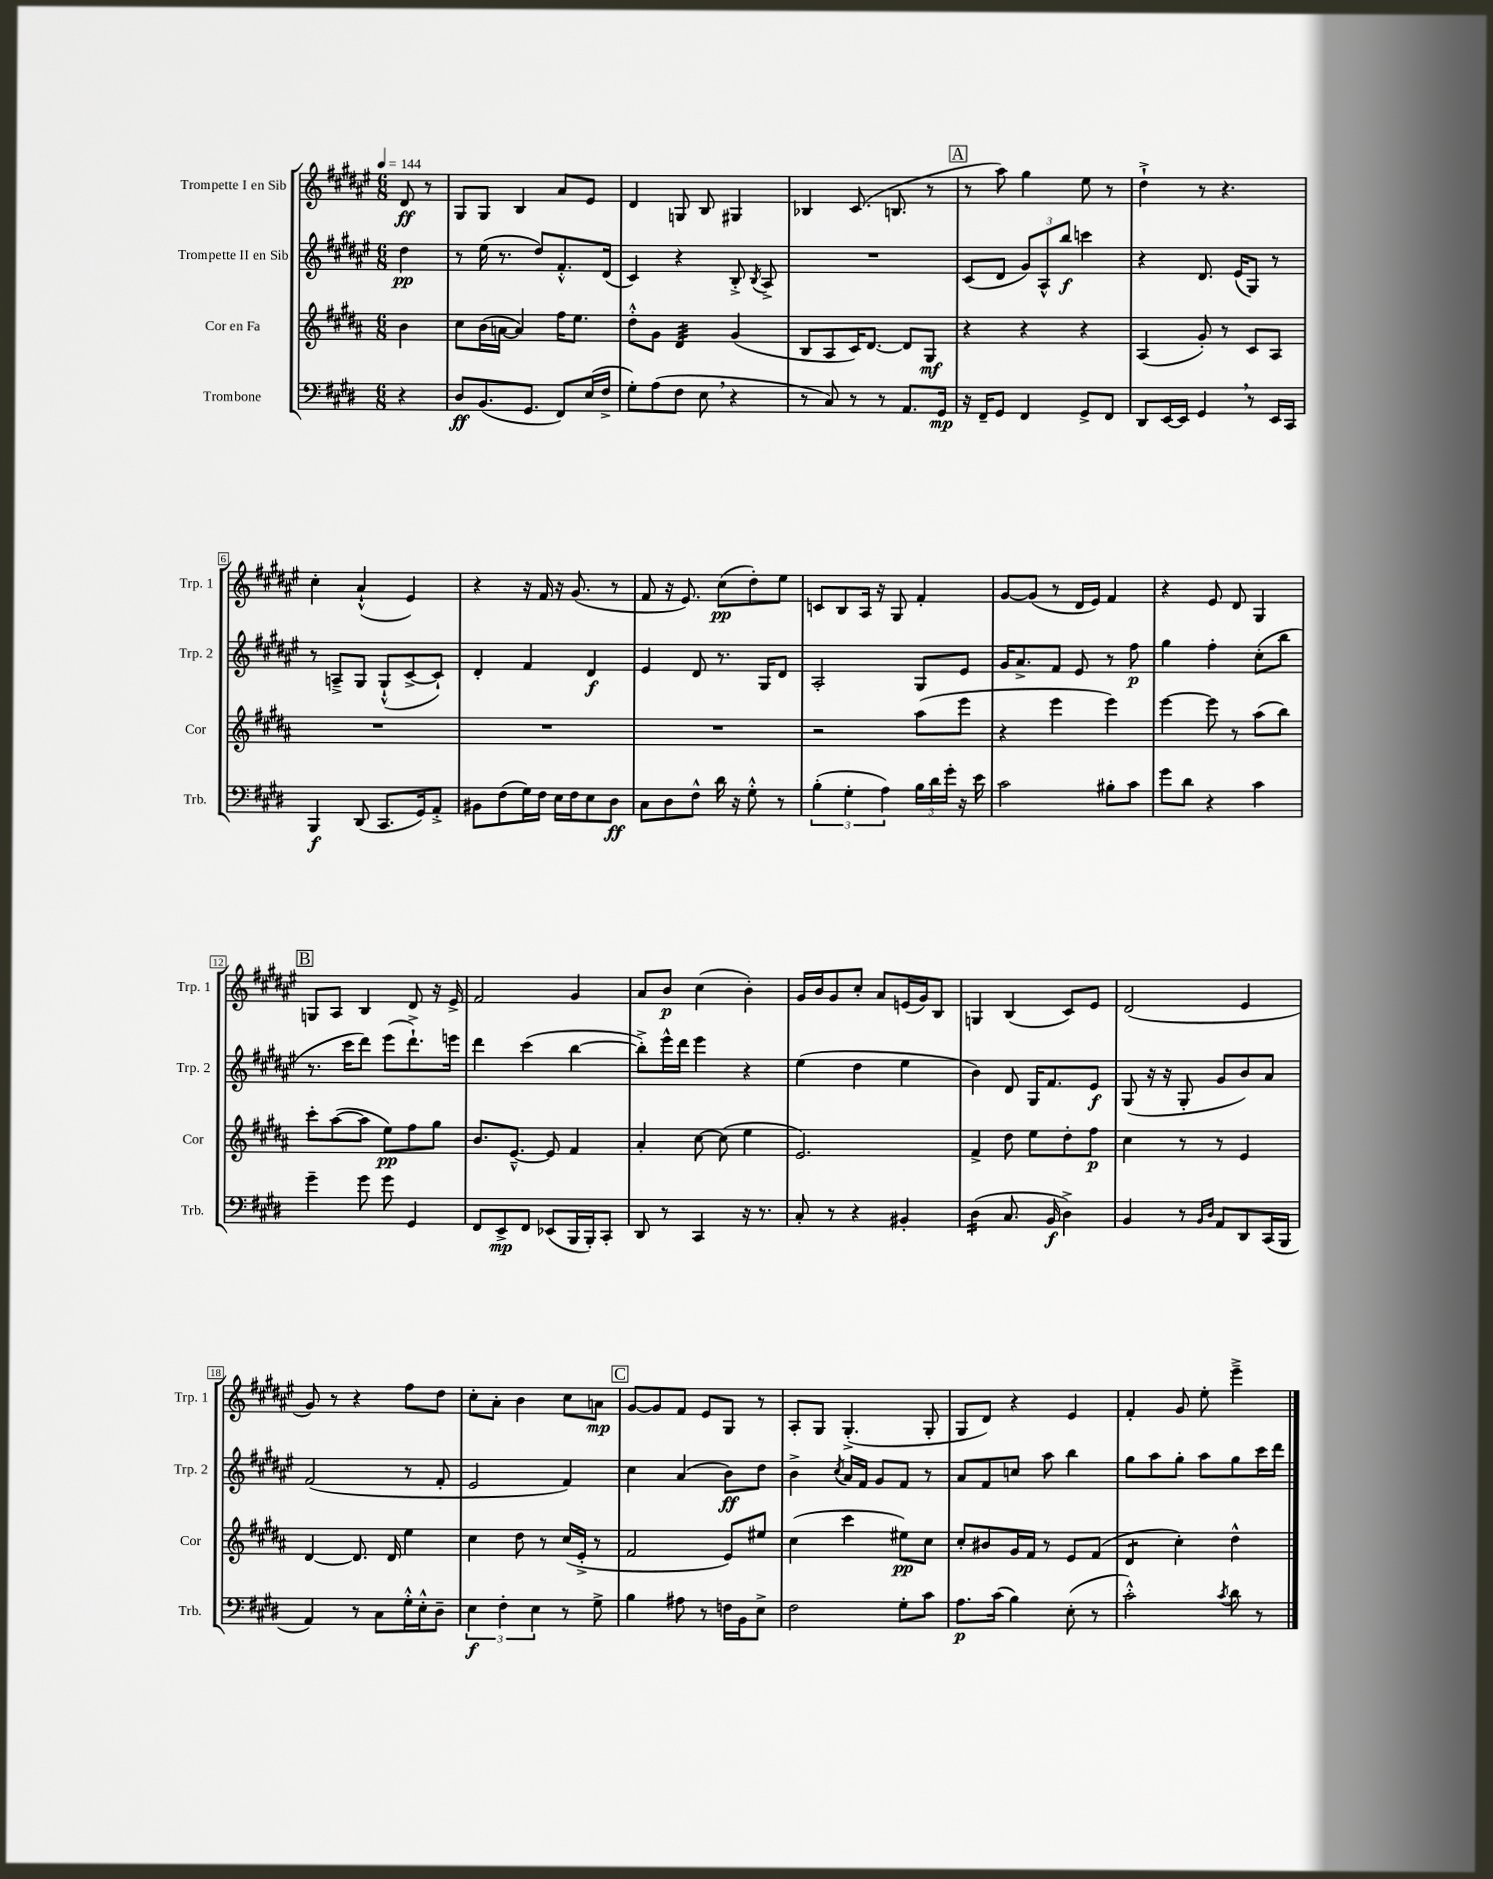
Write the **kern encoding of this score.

**kern	**kern	**kern	**kern
*staff4	*staff3	*staff2	*staff1
*clefF4	*clefG2	*clefG2	*clefG2
*k[f#c#g#d#]	*k[f#c#g#d#a#]	*k[f#c#g#d#a#e#]	*k[f#c#g#d#a#e#]
*M6/8	*M6/8	*M6/8	*M6/8
*MM144	*MM144	*MM144	*MM144
4r	4b	4dd#	8d#
.	.	.	8r
=	=	=	=
8D#	8cc#	8r	8G#
(8.BB	(16b	(16ee#	8G#
.	[16a	8.r	.
.	4a])	.	4B
8.GG#	.	.	.
.	.	8dd#)	.
8FF#)	16ff#	8.f#'^^	8a#
.	8.ee	.	.
(16E	.	.	8e#
16F#^	.	(16d#	.
=	=	=	=
8G#')	8dd#'^^	4c#)	4d#
(8A	8g#	.	.
8F#	4d#	4r	8G
8E	.	.	8B
4r	(4g#	8B'^	4G#
.	.	8qB	.
.	.	8A#^	.
=	=	=	=
8r	8B	2.r	4B-
8C#)	8A#	.	.
8r	16c#)	.	(8.c#
.	[8.d#	.	.
8r	.	.	.
.	.	.	8.B
8.AA	8d#]	.	.
.	8G#	.	8r
16GG#	.	.	.
=	=	=	=
16r	4r	(8c#	8r
16FF#~	.	.	.
8GG#	.	8d#	8aa#)
4FF#	4r	12g#)	4gg#
.	.	12A#^^	.
.	.	12bb	.
8GG#^	4r	4ccc	8ee#
8FF#	.	.	8r
=	=	=	=
8DD#	(4A#	4r	4dd#`^
[16EE	.	.	.
16EE]	.	.	.
4GG#	8g#')	8.d#	8r
.	8r	.	4.r
.	.	(16e#	.
8r	8c#	8G#)	.
16EE	8A#	8r	.
16CC#	.	.	.
=	=	=	=
4BBB	2.r	8r	4cc#'
.	.	8A~^	.
(8DD#	.	8G#	(4a#`^^
8.CC#	.	(8G#`^^	.
.	.	[8c#^	4e#)
16GG#)	.	.	.
8AA'^	.	8c#`])	.
=	=	=	=
8BB#	2.r	4d#'	4r
(8F#	.	.	.
16G#)	.	4f#	16r
16F#	.	.	16f#
16E	.	.	16r
16F#	.	.	(8.g#
8E	.	4d#	.
8D#	.	.	8r
=	=	=	=
8C#	2.r	4e#	8f#
8D#	.	.	16r
.	.	.	8.e#)
8F#^^	.	8d#	.
16d#	.	8.r	(8cc#
16r	.	.	.
8G#'^^	.	.	8dd#')
.	.	16G#	.
8r	.	8d#	8ee#
=	=	=	=
(6B'	2r	2A#'	8c
.	.	.	8B
6G#'	.	.	.
.	.	.	16A#
.	.	.	16r
6A)	.	.	.
.	.	.	8G#
24B	(8aa#	8G#	4f#'
24d#	.	.	.
24g#'	.	.	.
16r	8eee	8e#	.
16e	.	.	.
=	=	=	=
2c#	4r	16g#	[8g#
.	.	8.a#^	.
.	.	.	(8g#]
.	4eee	8f#	8r
.	.	8e#	16d#
.	.	.	16e#)
8B#'	4eee)	8r	4f#
8c#	.	8ff#	.
=	=	=	=
8g#	[4eee	4gg#	4r
8d#	.	.	.
4r	8eee]	4ff#'	8e#
.	8r	.	8d#
4c#	(8aa#	(8cc#'	4G#
.	8bb)	8bb	.
=	=	=	=
4g#~	8ccc#'	8.r	8G
.	([8aa#	.	8A#
.	.	16ccc#	.
8g#	8aa#]	8ddd#)	4B
8g#	8ee)	(8eee#	.
4GG#	8ff#	8.ddd#`^)	8d#
.	8gg#	.	16r
.	.	16eee	16e#^
=	=	=	=
8FF#	8.b	4ddd#	2f#
8EE^	.	.	.
.	[8.e~^^	.	.
8FF#	.	(4ccc#	.
(8EE-	8e]	.	.
16BBB	4f#	[4bb	4g#
16BBB')	.	.	.
8CC#'	.	.	.
=	=	=	=
8DD#	4a#'	8bb'^])	8a#
8r	.	16eee#^^	8b
.	.	16ddd#	.
4CC#	[8cc#	4eee#	(4cc#
.	(8cc#]	.	.
16r	4ee	4r	4b')
8.r	.	.	.
=	=	=	=
8C#'	2.e)	(4ee#	16g#
.	.	.	16b
8r	.	.	8g#
4r	.	4dd#	8cc#'
.	.	.	8a#
4BB#'	.	4ee#	(16e
.	.	.	16g#)
.	.	.	8B
=	=	=	=
(4D#	4f#^	4b)	4G
8.C#	8dd#	8d#	(4B
.	8ee	16G#	.
16BB	.	8.f#	.
4D#^)	8dd#'	.	8c#)
.	8ff#	8e#	8e#
=	=	=	=
4BB	4cc#	(8G#	(2d#
.	.	16r	.
.	.	16r	.
8r	8r	8G#'	.
16qqBB	.	.	.
16qqD#	.	.	.
8AA	8r	8g#	.
8DD#	4e	8b)	4e#
(16CC#	.	8a#	.
16BBB	.	.	.
=	=	=	=
4AA)	[4d#	(2f#	8g#)
.	.	.	8r
8r	8.d#]	.	4r
8C#	.	.	.
.	16d#	.	.
16G#'^^	4ee	8r	8ff#
16E'^^	.	.	.
8D#~	.	8f#'	8dd#
=	=	=	=
6E	4cc#	2e#	8cc#'
.	.	.	8a#'
6F#'	.	.	.
.	8dd#	.	4b
6E	.	.	.
.	8r	.	.
8r	(16cc#	4f#)	8cc#
.	16e'^	.	.
8G#^	8r	.	8a
=	=	=	=
4B	2f#	4cc#	[8g#
.	.	.	8g#]
8A#	.	(4a#	8f#
8r	.	.	8e#
16F	8e)	8b)	8G#
16BB	.	.	.
8E^	8ee#	8dd#	8r
=	=	=	=
2F#	(4cc#	4b^	8A#'
.	.	.	8G#
.	.	8qcc#	.
.	4ccc#	16a#	(4.G#'^
.	.	16f#	.
.	.	8g#	.
8G#'	8ee#)	8f#	.
8c#	8cc#	8r	8G#'
=	=	=	=
8.A	8cc#'	8a#	8G#
.	8b#	8f#	8d#)
(16c#	.	.	.
4B)	16g#	8cc	4r
.	16f#	.	.
.	8r	8aa#	.
(8E'	8e	4bb	4e#
8r	(8f#	.	.
=	=	=	=
2c#'^^)	4d#	8gg#	4f#'
.	.	8aa#	.
.	4cc#')	8gg#'	8g#
.	.	8aa#	8ee#'
8qc#	.	.	.
8d#	4dd#^^	8gg#	4eee#~^
8r	.	16ccc#	.
.	.	16ddd#	.
==	==	==	==
*-	*-	*-	*-
